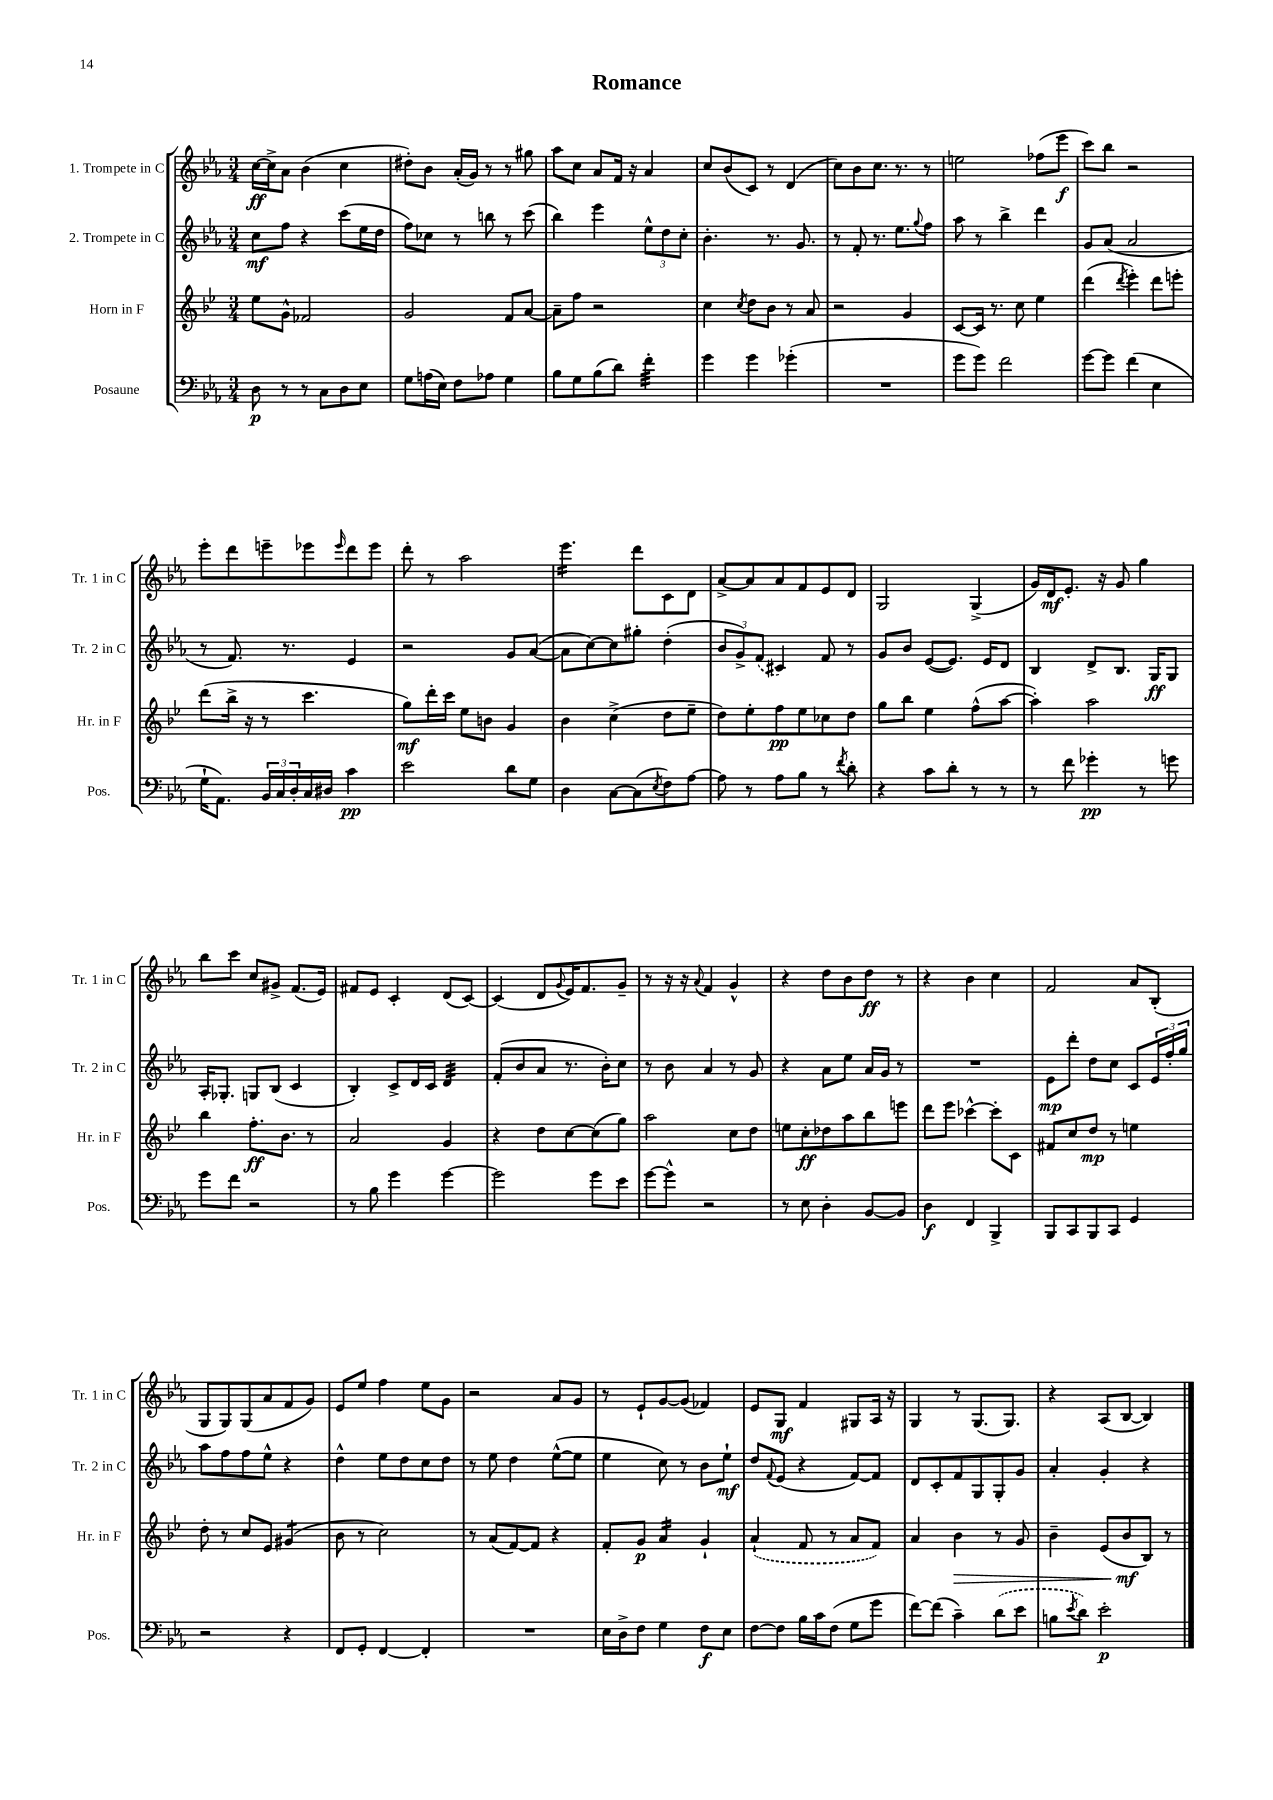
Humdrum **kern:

**kern	**kern	**kern	**kern
*staff4	*staff3	*staff2	*staff1
*clefF4	*clefG2	*clefG2	*clefG2
*k[b-e-a-]	*k[b-e-]	*k[b-e-a-]	*k[b-e-a-]
*M3/4	*M3/4	*M3/4	*M3/4
8D	8ee-	8cc	[16cc
.	.	.	16cc^]
8r	8g^^	8ff	8a-
8r	2f-	4r	(4b-
8C	.	.	.
8D	.	(8ccc	4cc
8E-	.	16ee-	.
.	.	16dd	.
=	=	=	=
8G	2g	8ff)	8dd#')
(16A	.	8cc-	8b-
16E-)	.	.	.
8F	.	8r	(16a-'
.	.	.	16g)
8A-	.	8bb	8r
4G	8f	8r	8r
.	[8a	(8ccc	8gg#
=	=	=	=
8B-	8a~]	4bb-)	8aa-
8G	8ff	.	8cc
(8B-	2r	4eee-	8a-
8d)	.	.	16f
.	.	.	16r
4f'	.	12ee-^^	4a-
.	.	12dd	.
.	.	12cc'	.
=	=	=	=
4g	4cc	4.b-'	8cc
.	.	.	(8b-
.	8qcc	.	.
4g	8dd	.	8c)
.	8b-	8.r	8r
(4g-'	8r	.	(4d
.	.	8.g	.
.	8a	.	.
=	=	=	=
2.r	2r	8r	8cc)
.	.	8f'	8b-
.	.	8.r	8.cc
.	.	8.ee-	8.r
.	4g	.	.
.	.	8qqgg	.
.	.	8ff	8r
=	=	=	=
8g	[8c	8aa-	2ee
8g)	16c]	8r	.
.	8.r	.	.
2f	.	4bb-^	.
.	8cc	.	.
.	4ee-	4ddd	(8ff-
.	.	.	8eee-
=	=	=	=
[8g	(4ddd	8g	8ccc)
8g]	.	(8a-	8bb-
.	8qddd	.	.
(4f	4eee-')	2a-	2r
4E-	8ddd	.	.
.	8eee'	.	.
=	=	=	=
16G`	(8ddd	8r	8eee-'
8.AA-)	.	.	.
.	16bb-^	8.f)	8ddd
.	16r	.	.
24BB-	8r	.	8eee~
24C	.	.	.
.	.	8.r	.
24D'	.	.	.
16C	4.ccc	.	8eee-
16D#	.	.	.
.	.	.	16qqeee-
4c	.	4e-	8ddd
.	.	.	8eee-
=	=	=	=
2e-	8gg)	2r	8ddd'
.	16ddd'	.	8r
.	16ccc	.	.
.	8ee-	.	2aa-
.	8b	.	.
8d	4g	8g	.
8G	.	([8a-	.
=	=	=	=
4D	4b-	8a-]	4.eee-
.	.	[8cc)	.
[8C	(4cc^	8cc]	.
(8C]	.	8gg#'	8ddd
8qE-	.	.	.
8F)	8dd	(4dd'	8c
[8A-	8ee-~	.	8d
=	=	=	=
8A-]	8dd)	12b-	[8a-^
.	.	12g^)	.
8r	8ee-'	.	8a-]
.	.	(12f	.
8A-	8ff	4c#)	8a-
8B-	8ee-	.	8f
8r	8cc-	8f	8e-
8qf	.	.	.
8d'	8dd	8r	8d
=	=	=	=
4r	8gg	8g	2G
.	8bb-	8b-	.
8c	4ee-	([8e-	.
8d'	.	8.e-])	.
8r	(8ff^^	.	(4G^
.	.	16e-	.
8r	[8aa	8d	.
=	=	=	=
8r	4aa'])	4B-	16g)
.	.	.	16d
8f	.	.	8.e-'
4g-'	2aa	8d^	.
.	.	.	16r
.	.	8.B-	8g
8r	.	.	4gg
.	.	16G	.
8g	.	8G	.
=	=	=	=
8g	4bb-	16A-'	8bb-
.	.	8.G-'	.
8f	.	.	8ccc
2r	8.ff'	8G	8cc
.	.	(8B-	8g#^
.	8.b-	.	.
.	.	4c	(8.f
.	8r	.	.
.	.	.	16e-)
=	=	=	=
8r	2a	4B-')	8f#
8B-	.	.	8e-
4g	.	8c^	4c'
.	.	16d	.
.	.	16c	.
[4g	4g	4d	(8d
.	.	.	[8c)
=	=	=	=
2g]	4r	(8f'	(4c]
.	.	8b-	.
.	8dd	8a-	8d
.	.	.	8qqg
.	[8cc	8.r	16e-)
.	.	.	8.f
8g	(8cc]	.	.
.	.	16b-')	.
8e-	8gg)	8cc	8g~
=	=	=	=
[8g	2aa	8r	8r
8g^^]	.	8b-	16r
.	.	.	16r
.	.	.	8qqa-
2r	.	4a-	4f
.	8cc	8r	4g^^
.	8dd	8g	.
=	=	=	=
8r	8ee	4r	4r
8E-	8cc'	.	.
4D'	8dd-	8a-	8dd
.	8aa	8ee-	8b-
[8BB-	8bb-	16a-	8dd
.	.	16g	.
8BB-]	8eee	8r	8r
=	=	=	=
4D	8ddd	2.r	4r
.	8eee-	.	.
4FF	[4ccc-^^	.	4b-
4BBB-^	8ccc-']	.	4cc
.	8c	.	.
=	=	=	=
8BBB-	8f#	8e-	2f
8CC	8cc	8ddd'	.
8BBB-	8dd	8dd	.
8CC	8r	8cc	.
4GG	4ee	8c	8a-
.	.	24e-	(8B-'
.	.	24ff'	.
.	.	24gg	.
=	=	=	=
2r	8dd'	8aa-	8G
.	8r	8ff	8G)
.	8cc	8ff	(8G
.	8e-	8ee-^^	8a-
4r	(4g#	4r	8f
.	.	.	8g)
=	=	=	=
8FF	8b-	4dd^^	8e-
8GG'	8r	.	8ee-
[4FF	2cc)	8ee-	4ff
.	.	8dd	.
4FF']	.	8cc	8ee-
.	.	8dd	8g
=	=	=	=
2.r	8r	8r	2r
.	(8a	8ee-	.
.	[8f)	4dd	.
.	8f]	.	.
.	4r	([8ee-^^	8a-
.	.	8ee-]	8g
=	=	=	=
16E-	8f'	4ee-	8r
16D^	.	.	.
8F	8g	.	8e-`
4G	4a	8cc)	[8g
.	.	8r	(8g]
8F	4g`	8b-	4f-)
8E-	.	8ee-`	.
=	=	=	=
[8F	(4a`	8dd	8e-
.	.	8qqf	.
8F]	.	(8e-	8G
16B-	8f	4r	4f
16c	.	.	.
(8F	8r	.	.
8G	8a	[8f)	8G#
8g	8f)	8f]	16A-
.	.	.	16r
=	=	=	=
[8f)	4a	8d	4G
(8f]	.	8c'	.
4c~)	4b-	8f	8r
.	.	8G	(8.G
(8d	8r	8G'	.
.	.	.	8.G)
8e-	8g	8g	.
=	=	=	=
8B	4b-~	4a-'	4r
8qe-	.	.	.
8d)	.	.	.
2e-'	(8e-	4g'	(8A-
.	8b-	.	[8B-
.	8B-)	4r	4B-])
.	8r	.	.
==	==	==	==
*-	*-	*-	*-
